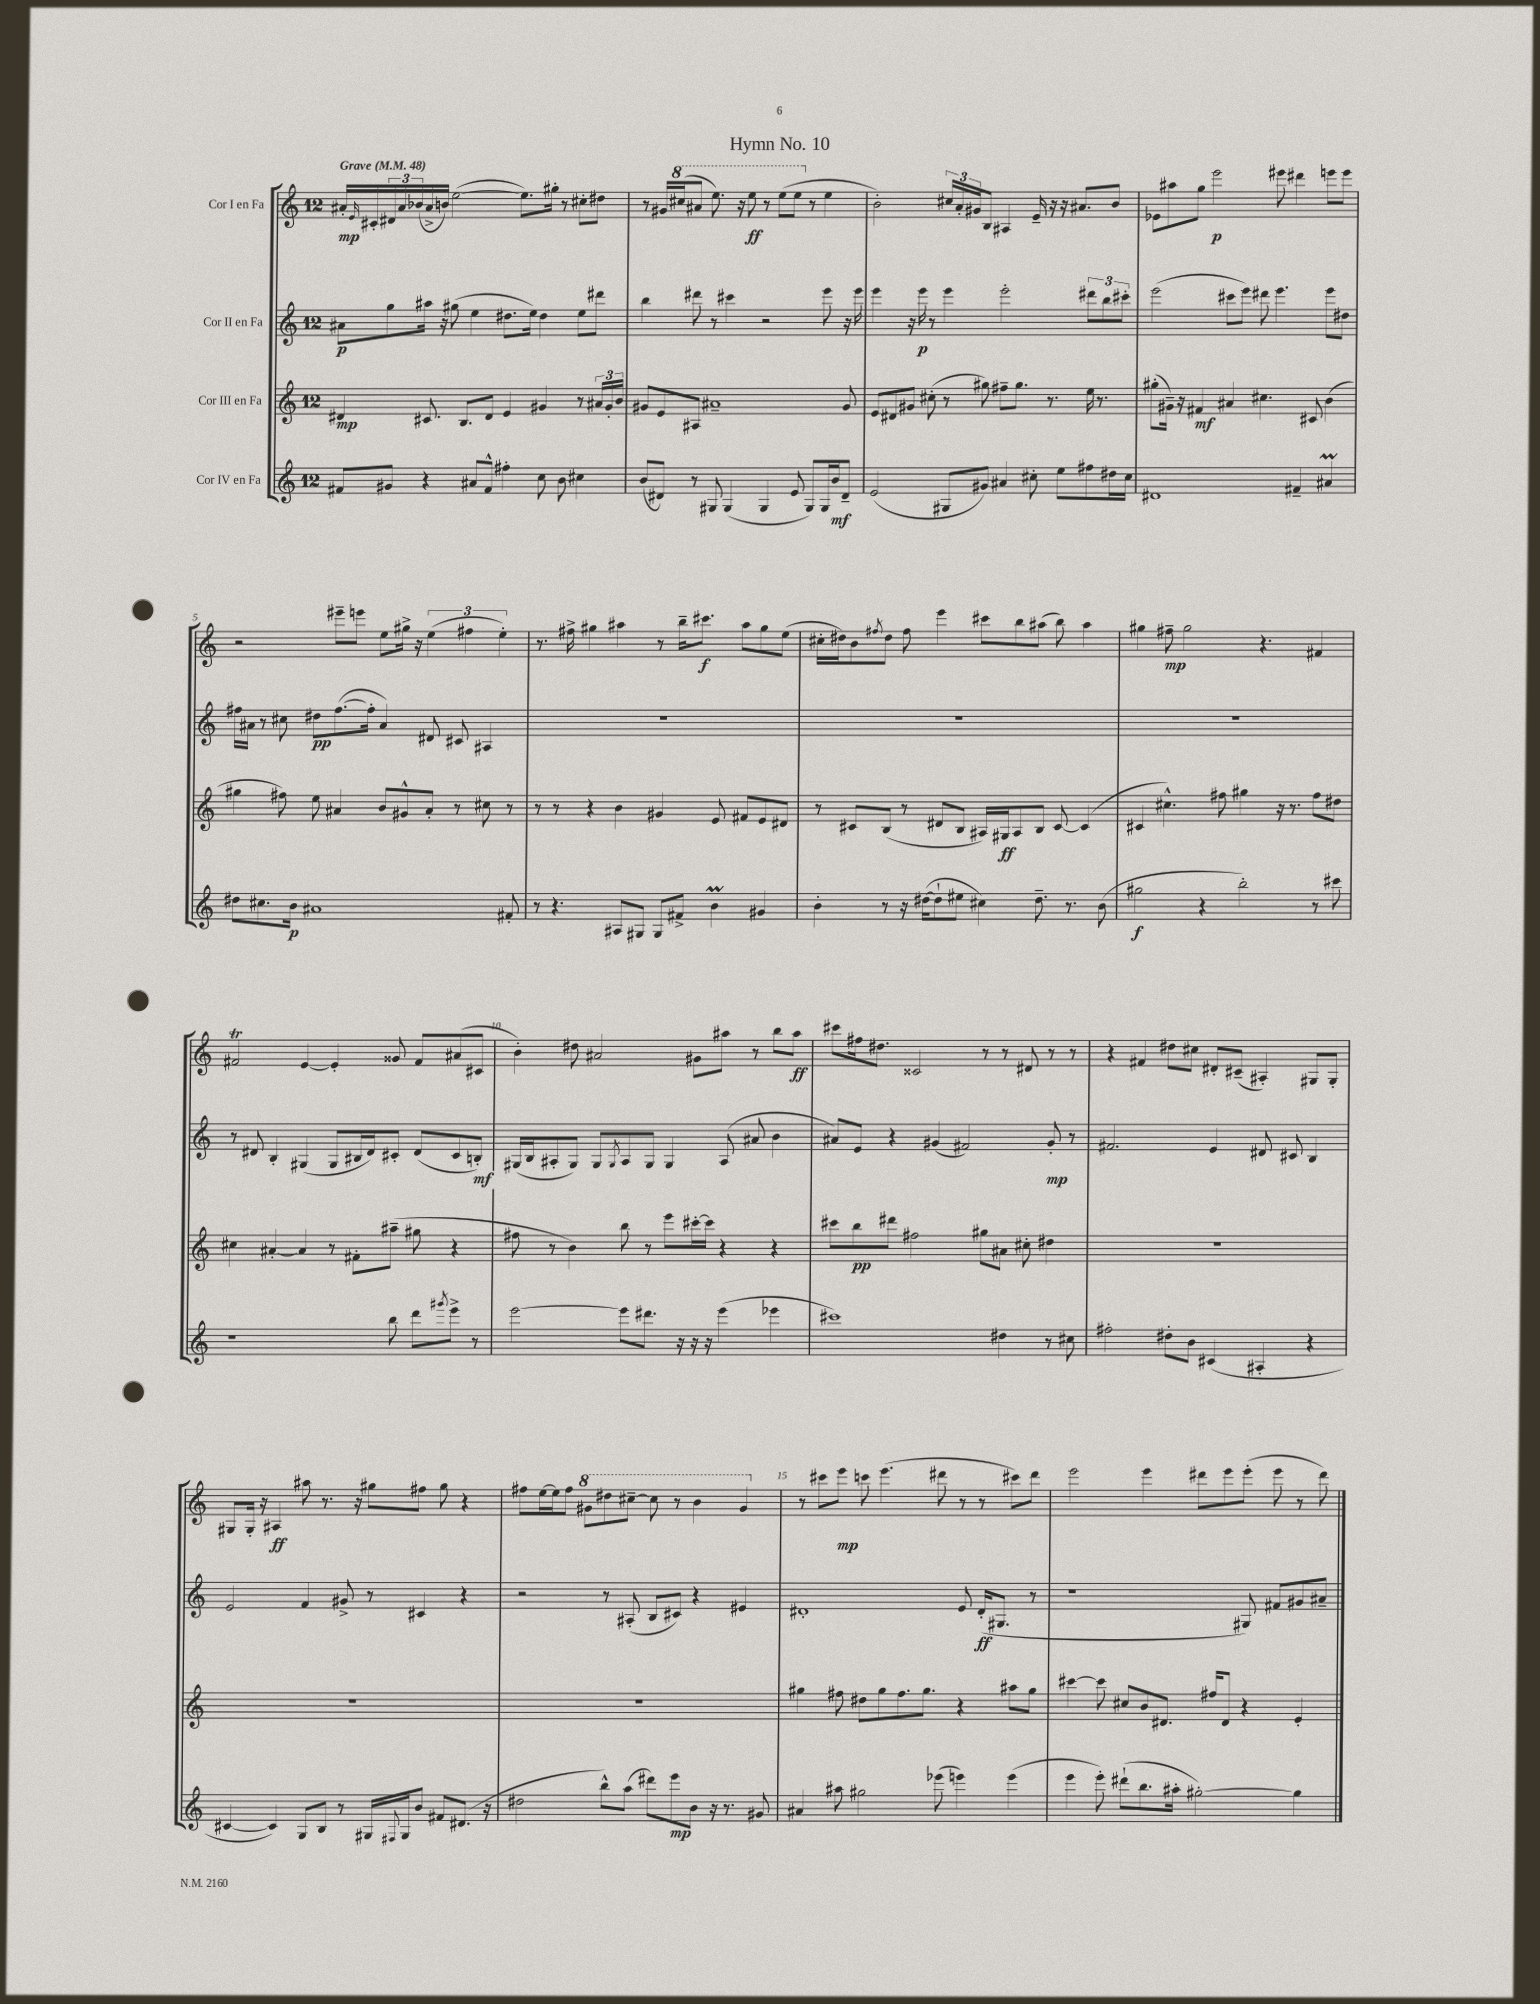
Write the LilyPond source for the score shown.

\header { title = "Hymn No. 10" }
<<
\new StaffGroup <<
\new Staff = "s0" \with { instrumentName = "Cor I en Fa" } {
    \clef treble \key c \major \once \override Staff.TimeSignature.style = #'single-digit \time 12/8 \tempo "Grave" 4 = 48
    ais'16-.\mp \grace { e'16 } cis'16-. \tuplet 3/2 { dis'16 ais'16 bes'16( } ais'16-> b'16) e''2~( e''8.) gis''16-. r8 cis''8-. dis''8 |
    r8 gis'16 \ottava #1 cis'''16( ais''8 e'''8.) r16 e'''8\ff r8 e'''8( e'''8 \ottava #0 r8 e''4 |
    b'2-.) \tuplet 3/2 { cis''16 a'16-. gis'16 } b8 ais4 e'16-- r16 r16 ais'8. b'8 |
    ees'8 ais''8 g''8 e'''2\p eis'''8 dis'''4 e'''8 e'''8 |
    r2 eis'''8-- e'''8 e''8 gis''16-> r16 \tuplet 3/2 { e''4( fis''4 e''4-.) } |
    r8. fis''16-> gis''4 ais''4 r8 b''16-- cis'''8.\f ais''8 gis''8 e''8( |
    cis''16-. dis''16) b'8 \acciaccatura { fis''8 } dis''8 fis''8 e'''4 cis'''8 b''8 ais''8( b''8) ais''4 |
    gis''4 fis''8--\mp gis''2 r4. fis'4 |
    fis'2\trill e'4~ e'4-. gisis'8 fis'8 ais'8( cis'8 |
    b'4-.) dis''8 ais'2 gis'8 ais''8 r8 b''8 ais''8\ff |
    cis'''8 fis''16 dis''8. cisis'2 r8 r8 dis'8 r8 r8 |
    r4 fis'4 dis''8 cis''8 dis'8-. cis'8--( ais4-.) gis8 gis8-. |
    gis8 gis16-. r16 ais4\ff ais''8 r8. r16 gis''8 fis''8 gis''8 r4 |
    fis''8 e''16~ e''16 fis''8 \ottava #1 gis''8 dis'''8 cis'''8~-- cis'''8 r8 b''4 gis''4 \ottava #0 |
    r8 cis'''8 e'''8\mp c'''8 e'''4.( dis'''8 r8 r8 cis'''8) dis'''8 |
    e'''2 e'''4 dis'''8 e'''8 e'''8-.( e'''8 r8 dis'''8) \bar "|." |
}
\new Staff = "s1" \with { instrumentName = "Cor II en Fa" } {
    \clef treble \key c \major \once \override Staff.TimeSignature.style = #'single-digit \time 12/8
    ais'8\p g''8 ais''16 r16 gis''8( e''4 dis''8. e''16) dis''4 e''8 dis'''8 |
    b''4 dis'''8 r8 cis'''4 r2 e'''8 r16 e'''16 |
    e'''4 r16 e'''16\p r8 e'''4 e'''2-. \tuplet 3/2 { dis'''8 b''8 cis'''8-. } |
    e'''2( cis'''8 e'''8) dis'''8 e'''4. e'''8 dis''8 |
    fis''16 ais'16 r8 cis''8 dis''8\pp fis''8.~( fis''16-. ais'4) dis'8 cis'8 ais4 |
    R1. |
    R1. |
    R1. |
    r8 dis'8 b4-. gis4( gis8 bis16 dis'16) cis'8-. dis'8( cis'8 b8-.\mf) |
    gis16( b16 ais8-. gis8) gis8 \acciaccatura { gis8 } ais8 gis8 gis4 ais8( ais'8 b'4 |
    ais'8) e'8 r4 gis'4( fis'2) gis'8-.\mp r8 |
    fis'2. e'4 dis'8 cis'8 b4 |
    e'2 f'4 gis'8-> r8 cis'4 r4 |
    r2 r8 ais8-.( b8 cis'8) r4 eis'4 |
    dis'1-. e'8 dis'16-.\ff( gis8. r8 |
    r1 gis8) fis'8 gis'8 ais'8-- \bar "|." |
}
\new Staff = "s2" \with { instrumentName = "Cor III en Fa" } {
    \clef treble \key c \major \once \override Staff.TimeSignature.style = #'single-digit \time 12/8
    dis'4\mp cis'8. b8. dis'8 e'4 gis'4 r8 \tuplet 3/2 { ais'16 gis'16-. b'16 } |
    gis'8 e'8 ais8 ais'1-- gis'8 |
    e'8 dis'8 gis'8 cis''8-.( r8 gis''8) fis''8-- gis''8. r8. e''16 r8. |
    gis''8-.( gis'16--) r16 fis'4\mf ais'4 cis''4. cis'8 b'4( |
    gis''4 fis''8) e''8 ais'4 b'8 gis'8-^ ais'8-. r8 cis''8 r8 |
    r8 r8 r4 b'4 gis'4 e'8 fis'8 e'8 dis'8 |
    r8 cis'8 b8( r8 dis'8 b8 ais16) gis16\ff ais8 b8 cis'8~ cis'4( |
    cis'4 cis''4.-^) fis''8 gis''4 r16 r8. fis''8 dis''8 |
    cis''4 ais'4~-. ais'4 r8 fis'8-. ais''8--( gis''8 r4 |
    fis''8 r8 b'4) b''8 r8 e'''8 cis'''16~-. cis'''16 r4 r4 |
    cis'''8 b''8\pp dis'''8 fis''2 gis''8 ais'8 cis''8-. dis''4 |
    R1. |
    R1. |
    R1. |
    gis''4 fis''8 dis''8 gis''8 fis''8. gis''8. r4 ais''8 gis''8 |
    cis'''4~ cis'''8 cis''8 b'8 dis'8. fis''16 dis'8 r4 e'4-. \bar "|." |
}
\new Staff = "s3" \with { instrumentName = "Cor IV en Fa" } {
    \clef treble \key c \major \once \override Staff.TimeSignature.style = #'single-digit \time 12/8
    fis'8 gis'8 r4 ais'8 fis'8-^ fis''4-. c''8 b'8 cis''4 |
    b'8( dis'8) r8 gis8 gis4( gis4 e'8 gis8) gis16 b'16\mf dis'8-- |
    e'2( gis8 gis'8) ais'4 cis''8-. e''8 fis''8 dis''16 cis''16 |
    dis'1 fis'4-- ais'4\prall |
    dis''8 cis''8. b'16\p ais'1 fis'8-. |
    r8 r4. ais8 gis8 gis8 fis'8-> b'4\prall gis'4 |
    b'4-. r8 r16 dis''16~( dis''8-! eis''8 cis''4) dis''8.-- r8. b'8( |
    gis''2\f r4 b''2-.) r8 cis'''8 |
    r1 b''8 d'''8 \acciaccatura { gis'''8 } e'''8-> r8 |
    e'''2~ e'''8 dis'''8. r16 r16 r16 e'''4( ees'''4 |
    cis'''1) dis''4 r8 cis''8 |
    fis''2-. dis''8-. b'8 cis'4( ais4-. r4 |
    cis'4~ cis'4) g8 b8 r8 gis16 \appoggiatura { fis8 } gis16 b'8 fis'8 dis'8.( r16 |
    dis''2 b''8-^) a''8( dis'''8) e'''8\mp b'8 r16 r8. gis'8 |
    ais'4 ais''8 gis''2 ees'''8( e'''4) e'''4( |
    e'''4 e'''8-.) dis'''8-!( b''8. ais''16-. gis''2~-.) gis''4 \bar "|." |
}
>>
>>
\layout { \context { \Score \override BarNumber.break-visibility = ##(#f #t #t) barNumberVisibility = #(every-nth-bar-number-visible 5) } }
